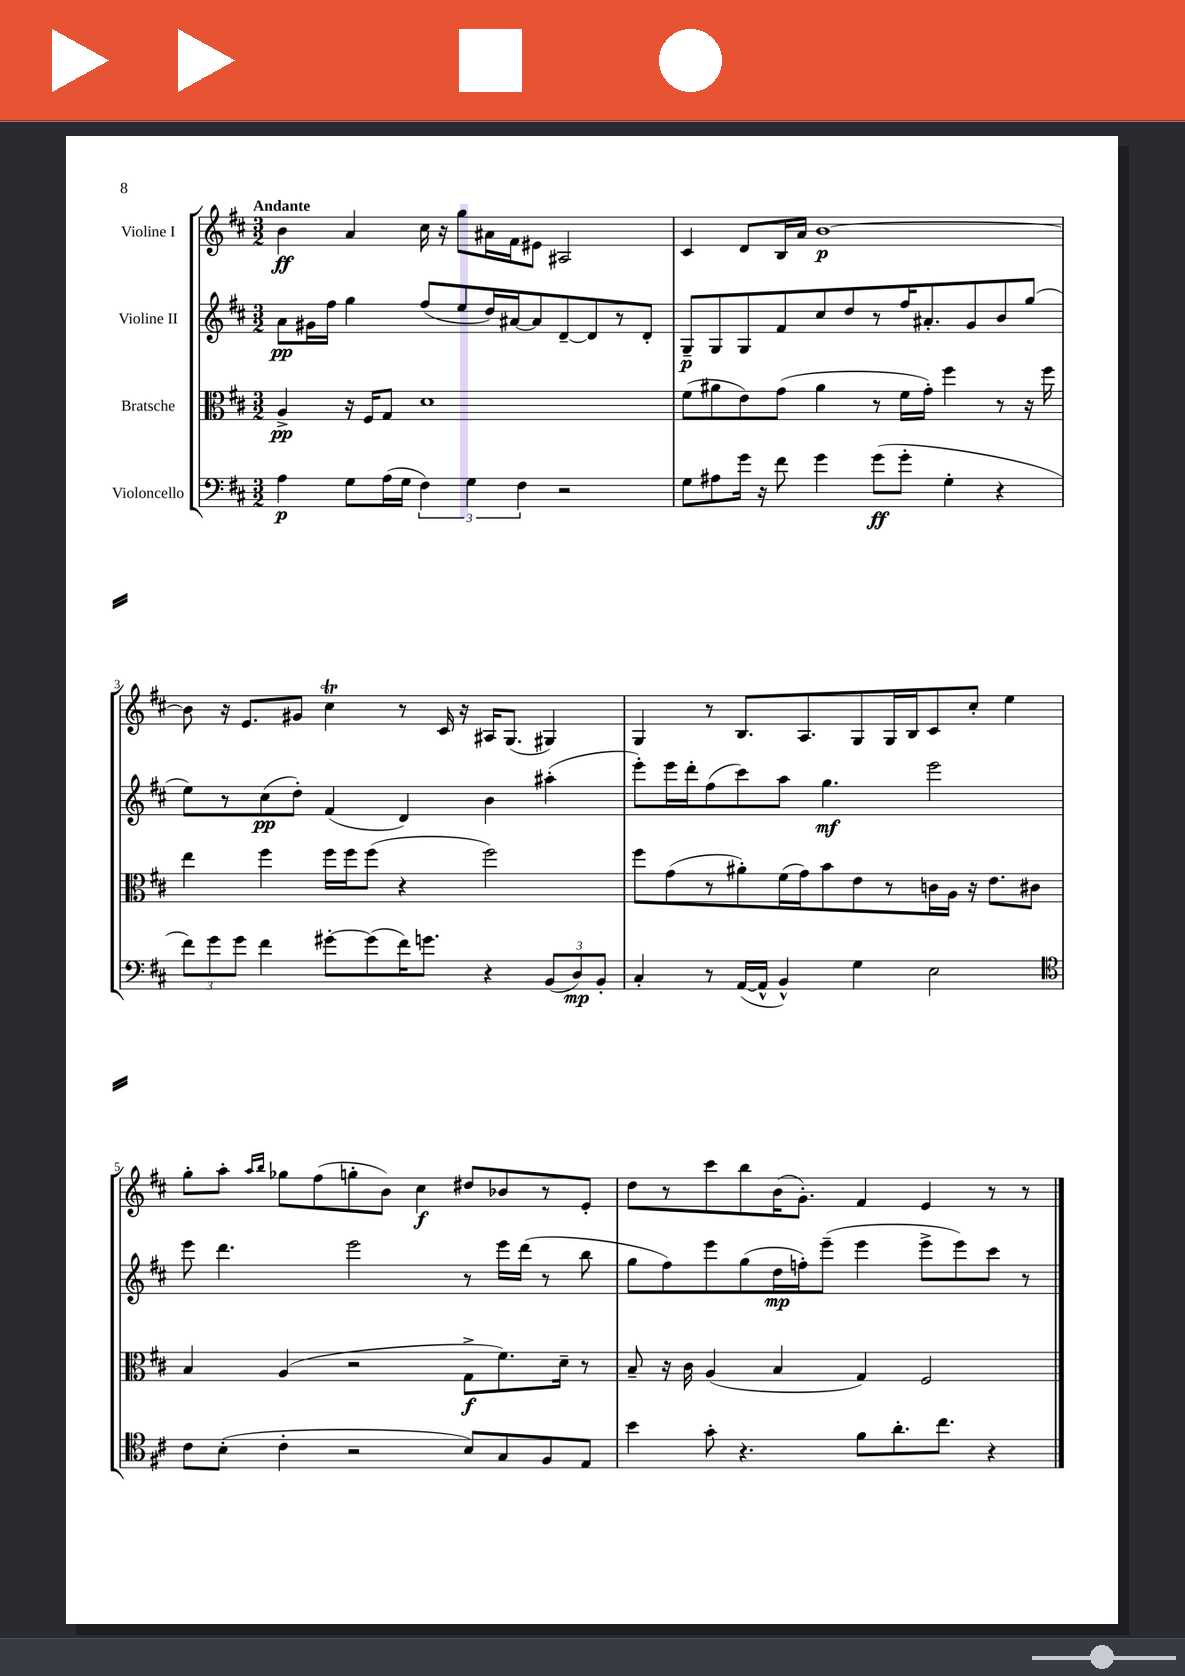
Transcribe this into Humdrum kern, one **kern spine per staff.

**kern	**dynam	**kern	**dynam	**kern	**dynam	**kern	**dynam
*part4	*part4	*part3	*part3	*part2	*part2	*part1	*part1
*staff4	*staff4	*staff3	*staff3	*staff2	*staff2	*staff1	*staff1
*I"Violoncello	*	*I"Bratsche	*	*I"Violine II	*	*I"Violine I	*
*clefF4	*	*clefC3	*	*clefG2	*	*clefG2	*
*k[f#c#]	*	*k[f#c#]	*	*k[f#c#]	*	*k[f#c#]	*
*M3/2	*	*M3/2	*	*M3/2	*	*M3/2	*
=1	=1	=1	=1	=1	=1	=1	=1
!	!	!	!	!	!	!LO:TX:a:B:t=Andante	!
4A\	p	4A^/	pp	8a\L	pp	4b\	ff
.	.	.	.	16g#X\L	.	.	.
.	.	.	.	16ff#\JJ	.	.	.
8G\L	.	16r	.	4gg\	.	4a/	.
.	.	16F#/KL	.	.	.	.	.
(16A\L	.	8G/J	.	.	.	.	.
16G\JJ	.	.	.	.	.	.	.
6F#\)	.	1d	.	(8ff#/L	.	16cc#\	.
.	.	.	.	.	.	16r	.
.	.	.	.	8ee/	.	8gg\L	.
6G\	.	.	.	.	.	.	.
.	.	.	.	16dd/L)	.	16a#X\L	.
.	.	.	.	[16a#X/J	.	16f#\J	.
6F#\	.	.	.	.	.	.	.
.	.	.	.	8a#/]	.	8e#X\J	.
2r	.	.	.	[8d~/	.	2A#X/	.
.	.	.	.	8d/]	.	.	.
.	.	.	.	8r	.	.	.
.	.	.	.	8d'/J	.	.	.
=2	=2	=2	=2	=2	=2	=2	=2
8G\L	.	(8f#\L	.	8G~/L	p	4c#/	.
8A#X\	.	8a#X\	.	8G/	.	.	.
16g\Jk	.	8e\)	.	8G/	.	8d/L	.
16r	.	.	.	.	.	.	.
8f#\	.	(8g\J	.	8f#/	.	16B/L	.
.	.	.	.	.	.	16a/JJ	.
4g\	.	4a#\	.	8cc#/	.	[1b	p
.	.	.	.	8dd/	.	.	.
(8g\L	ff	8r	.	8r	.	.	.
8g'\J	.	16f#\LL	.	16ff#/K	.	.	.
.	.	16g'\JJ)	.	8.a#X'/	.	.	.
4G'\	.	4ff#\	.	.	.	.	.
.	.	.	.	8g/	.	.	.
4r	.	8r	.	8b/	.	.	.
.	.	16r	.	(8gg/J	.	.	.
.	.	16ff#\	.	.	.	.	.
!!LO:LB:g=z
=3	=3	=3	=3	=3	=3	=3	=3
12f#\L)	.	4ee\	.	8ee\L)	.	8b\]	.
12g\	.	.	.	.	.	.	.
.	.	.	.	8r	.	16r	.
12g\J	.	.	.	.	.	.	.
.	.	.	.	.	.	8.e/L	.
4f#\	.	4ff#\	.	(8cc#\	pp	.	.
.	.	.	.	8dd'\J)	.	8g#X/J	.
[8g#X'\L	.	16ff#\LL	.	(4f#/	.	4cc#t\	.
.	.	16ff#\J	.	.	.	.	.
(8g#\]	.	(8ff#\J	.	.	.	.	.
16f#\K)	.	4r	.	4d/)	.	8r	.
8.gn\J	.	.	.	.	.	.	.
.	.	.	.	.	.	16c#/	.
.	.	.	.	.	.	16r	.
4r	.	2ff#\)	.	4b\	.	16A#X/KL	.
.	.	.	.	.	.	(8.G/J	.
(12BB/L	.	.	.	(4aa#X'\	.	4G#X/)	.
12D/)	mp	.	.	.	.	.	.
12BB'/J	.	.	.	.	.	.	.
=4	=4	=4	=4	=4	=4	=4	=4
4C#'/	.	8ff#\L	.	8eee'\L)	.	4G/	.
.	.	(8g\	.	16eee\L	.	.	.
.	.	.	.	16ddd'\J	.	.	.
8r	.	8r	.	(8ff#\	.	8r	.
([16AA/LL	.	8a#X'\)	.	8ccc#\)	.	8.B/L	.
16AA^^/JJ]	.	.	.	.	.	.	.
4BB^^/)	.	(16f#\L	.	8aa\J	.	.	.
.	.	16g\J)	.	.	.	8.A/	.
.	.	8b\	.	4.gg\	mf	.	.
4G\	.	8e\	.	.	.	8G/	.
.	.	8r	.	.	.	16G/L	.
.	.	.	.	.	.	16B/J	.
2E\	.	16cn\L	.	2eee\	.	8c#/	.
.	.	16A\JJ	.	.	.	.	.
.	.	16r	.	.	.	8cc#'/J	.
.	.	8.e\L	.	.	.	.	.
.	.	.	.	.	.	4ee\	.
.	.	8c#X\J	.	.	.	.	.
!!LO:LB:g=z
=5	=5	=5	=5	=5	=5	=5	=5
*clefC4	*	*	*	*	*	*	*
8c#\L	.	4B/	.	8eee\	.	8gg'\L	.
(8B'\J	.	.	.	4.ddd\	.	8aa'\J	.
.	.	.	.	.	.	16qqaa/LL	.
.	.	.	.	.	.	16qqbb/JJ	.
4c#'\	.	(4A/	.	.	.	8gg-X\L	.
.	.	.	.	.	.	(8ff#\	.
2r	.	2r	.	2eee\	.	8ggn'\	.
.	.	.	.	.	.	8b\J)	.
.	.	.	.	.	.	4cc#\	f
8B/L)	.	8G^\L	f	8r	.	8dd#X/L	.
8G/	.	8.f#\)	.	16eee\LL	.	8b-X/	.
.	.	.	.	(16ddd\JJ	.	.	.
8F#/	.	.	.	8r	.	8r	.
.	.	16d~\Jk	.	.	.	.	.
8E/J	.	8r	.	8bb\	.	8e'/J	.
=6	=6	=6	=6	=6	=6	=6	=6
4b\	.	8B~/	.	8gg\L	.	8dd\L	.
.	.	16r	.	8ff#\)	.	8r	.
.	.	16c#\	.	.	.	.	.
8g'\	.	(4A/	.	8eee\	.	8ccc#\	.
4.r	.	.	.	(8gg\	.	8bb\	.
.	.	4B/	.	16dd\L	mp	(16b\K	.
.	.	.	.	16ffn'\J)	.	8.g'\J)	.
.	.	.	.	(8eee~\J	.	.	.
8f#\L	.	4G/)	.	4eee\	.	4f#/	.
8.a'\	.	.	.	.	.	.	.
.	.	2F#/	.	8eee^\L	.	4e/	.
8.cc#\J	.	.	.	.	.	.	.
.	.	.	.	8eee\)	.	.	.
4r	.	.	.	8ccc#\J	.	8r	.
.	.	.	.	8r	.	8r	.
==	==	==	==	==	==	==	==
*-	*-	*-	*-	*-	*-	*-	*-
